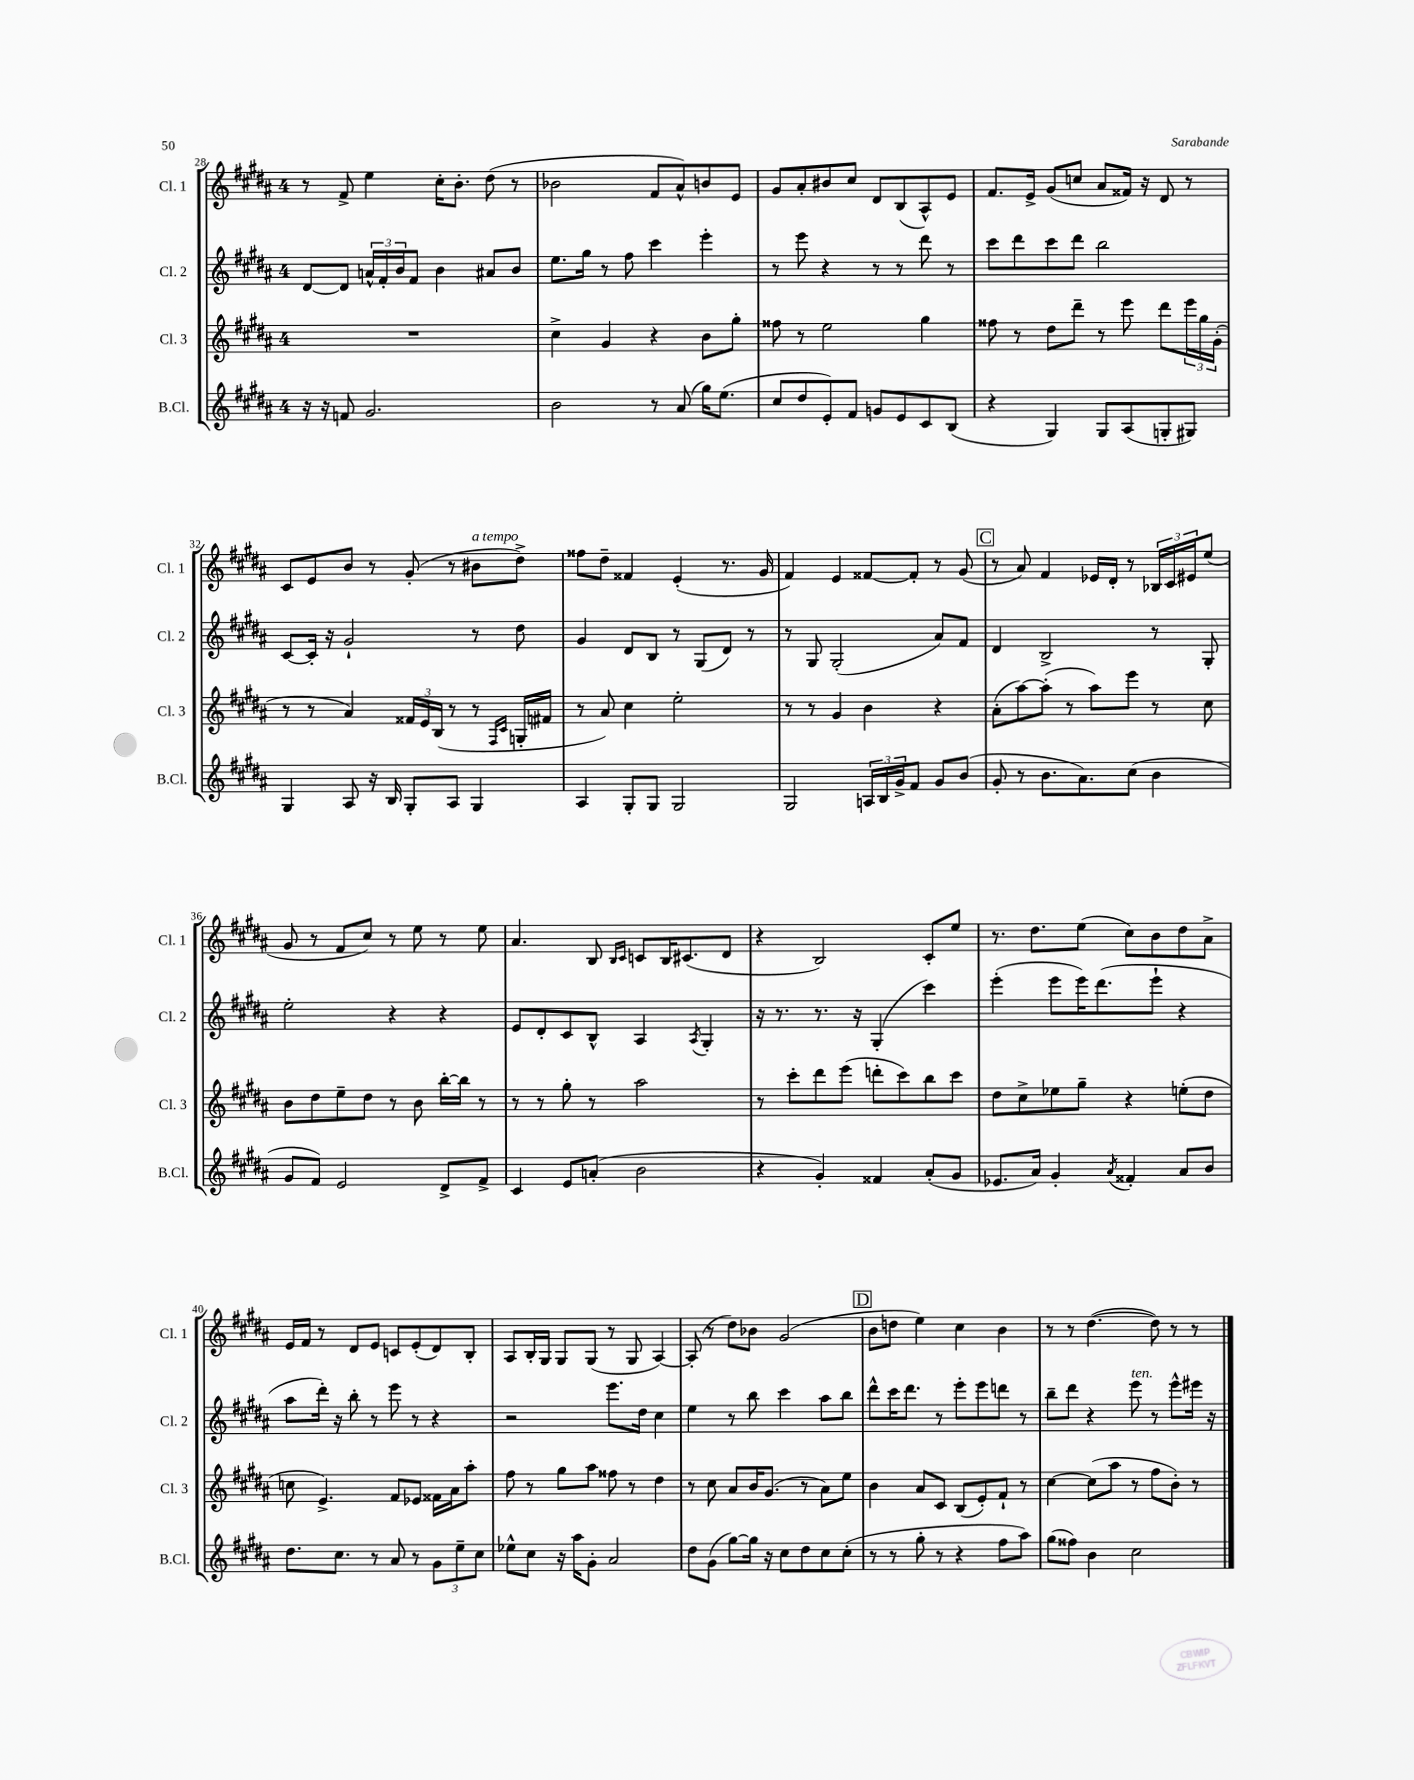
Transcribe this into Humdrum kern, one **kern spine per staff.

**kern	**kern	**kern	**kern
*staff4	*staff3	*staff2	*staff1
*clefG2	*clefG2	*clefG2	*clefG2
*k[f#c#g#d#a#]	*k[f#c#g#d#a#]	*k[f#c#g#d#a#]	*k[f#c#g#d#a#]
*M4/4	*M4/4	*M4/4	*M4/4
16r	1r	[8d#	8r
16r	.	.	.
8f	.	8d#]	8f#^
2.g#	.	24a^^	4ee
.	.	24f#'	.
.	.	24b	.
.	.	8f#	.
.	.	4b	16cc#'
.	.	.	8.b'
.	.	8a#	(8dd#
.	.	8b	8r
=	=	=	=
2b	4cc#^	8.ee	2b-
.	.	16gg#	.
.	4g#	8r	.
.	.	8ff#	.
8r	4r	4ccc#	8f#
(8a#	.	.	8a#^^)
16gg#)	8b	4eee'	8b
(8.ee	.	.	.
.	8gg#'	.	8e
=	=	=	=
8cc#	8ff##	8r	8g#
8dd#	8r	8eee	8a#'
8e')	2ee	4r	8b#
8f#	.	.	8cc#
8g	.	8r	8d#
8e	.	8r	(8B
8c#	4gg#	8ddd#	8A#^^)
(8B	.	8r	8e
=	=	=	=
4r	8ff##	8ccc#	8.f#
.	8r	8ddd#	.
.	.	.	16e^
4G#)	8dd#	8ccc#	(8g#
.	8ddd#~	8ddd#	8cc
8G#	8r	2bb	8a#
(8A#	8eee	.	16f##)
.	.	.	16r
8G'	8ddd#	.	8d#
8G#)	24eee	.	8r
.	24gg#	.	.
.	(24g#'	.	.
=	=	=	=
4G#	8r	[8c#	8c#
.	8r	16c#']	8e
.	.	16r	.
8A#	4a#)	2g#`	8b
16r	.	.	8r
16B	.	.	.
8G#'	24f##	.	(8g#'
.	24e	.	.
.	(24B	.	.
8A#	8r	.	8r
4G#	8r	8r	8b#
.	16qqF#	.	.
.	16qqc#	.	.
.	16G'	8dd#	8dd#^)
.	16f#	.	.
=	=	=	=
4A#	8r	4g#	8ff##
.	8a#)	.	8dd#~
8G#'	4cc#	8d#	4f##
8G#	.	8B	.
2G#	2ee'	8r	(4e'
.	.	(8G#	.
.	.	8d#)	8.r
.	.	8r	.
.	.	.	16g#
=	=	=	=
2G#	8r	8r	4f#)
.	8r	8G#	.
.	4g#	(2G#'	4e
24A	4b	.	[8f##
24B	.	.	.
24g#^	.	.	.
8f#	.	.	8f##']
8g#	4r	8a#)	8r
(8b	.	8f#	(8g#
=	=	=	=
8g#'	(8a#'	4d#	8r
8r	[8aa#)	.	8a#)
8.b	(8aa#']	2B^	4f#
.	8r	.	.
8.a#)	.	.	.
.	8aa#)	.	16e-
.	.	.	16d#'
(8cc#	8eee	.	8r
4b	8r	8r	24B-
.	.	.	24c#
.	.	.	24e#
.	8cc#	8G#'	(8ee
=	=	=	=
8g#	8b	2ee'	8g#
8f#)	8dd#	.	8r
2e	8ee~	.	8f#
.	8dd#	.	8cc#)
.	8r	4r	8r
.	8b	.	8ee
8d#^	[16bb'	4r	8r
.	16bb]	.	.
8f#^	8r	.	8ee
=	=	=	=
4c#	8r	8e	4.a#
.	8r	8d#'	.
8e	8gg#'	8c#	.
(8a'	8r	8B^^	8B
.	.	.	16qqB
.	.	.	16qqc#
2b	2aa#	4A#	8c
.	.	.	16B
.	.	.	(8.c#
.	.	8qA#	.
.	.	4G#'	.
.	.	.	8d#
=	=	=	=
4r	8r	16r	4r
.	.	8.r	.
.	8ccc#'	.	.
4g#')	8ddd#	8.r	2B)
.	(8eee	.	.
.	.	16r	.
4f##	8ddd'	(4G#'	.
.	8ccc#)	.	.
(8a#'	8bb	4ccc#)	8c#'
8g#	8ccc#	.	8ee
=	=	=	=
8.e-	8dd#	(4eee'	8.r
.	8cc#^	.	.
16a#)	.	.	8.dd#
4g#'	8ee-	8eee	.
.	8gg#~	16eee)	(8ee
.	.	(8.ddd#	.
8qa#	.	.	.
4f##'	4r	.	8cc#)
.	.	8eee`	8b
8a#	(8ee'	4r	8dd#
8b	8dd#	.	8a#^
=	=	=	=
8.dd#	8cc	8aa#	16e
.	.	.	16f#
.	4.e^)	16ddd#')	8r
8.cc#	.	16r	.
.	.	8bb'	8d#
8r	.	8r	8e
8a#	8f#	8eee	8c
8r	8e-	8r	(8e'
12g#	16f##	4r	8d#)
.	16a#	.	.
12ee~	.	.	.
.	8aa#'	.	8B'
12cc#	.	.	.
=	=	=	=
8ee-^^	8ff#	2r	8A#
8cc#	8r	.	16B'
.	.	.	16G#
16r	8gg#	.	8G#
16aa#	.	.	.
8g#'	8aa#	.	(8G#
2a#	8ff##	8.eee	8r
.	8r	.	8G#
.	.	16dd#	.
.	4dd#	4cc#	[4A#)
=	=	=	=
8dd#	8r	4ee	(8A#']
(8g#	8cc#	.	8r
[8gg#)	8a#	8r	8dd#)
16gg#]	16b	8bb	8b-
16r	(8.g#	.	.
8cc#	.	4ccc#	(2g#
8dd#	8r	.	.
8cc#	8a#)	8aa#	.
(8cc#'	8ee	8bb	.
=	=	=	=
8r	4b	8ddd#^^	8b
8r	.	16ccc#	8dd
.	.	8.ddd#	.
8gg#'	8a#	.	4ee)
8r	8c#	8r	.
4r	(8B	8eee'	4cc#
.	8e')	8eee	.
8ff#	8f#`	8ddd	4b
8aa#)	8r	8r	.
=	=	=	=
(8gg#	[4cc#	8bb~	8r
8ff##)	.	8ddd#	8r
4b	(8cc#]	4r	([4.dd#
.	8aa#	.	.
2cc#	8r	8eee	.
.	8ff#	8r	8dd#])
.	8b')	8eee^^	8r
.	8r	16eee#	8r
.	.	16r	.
==	==	==	==
*-	*-	*-	*-
